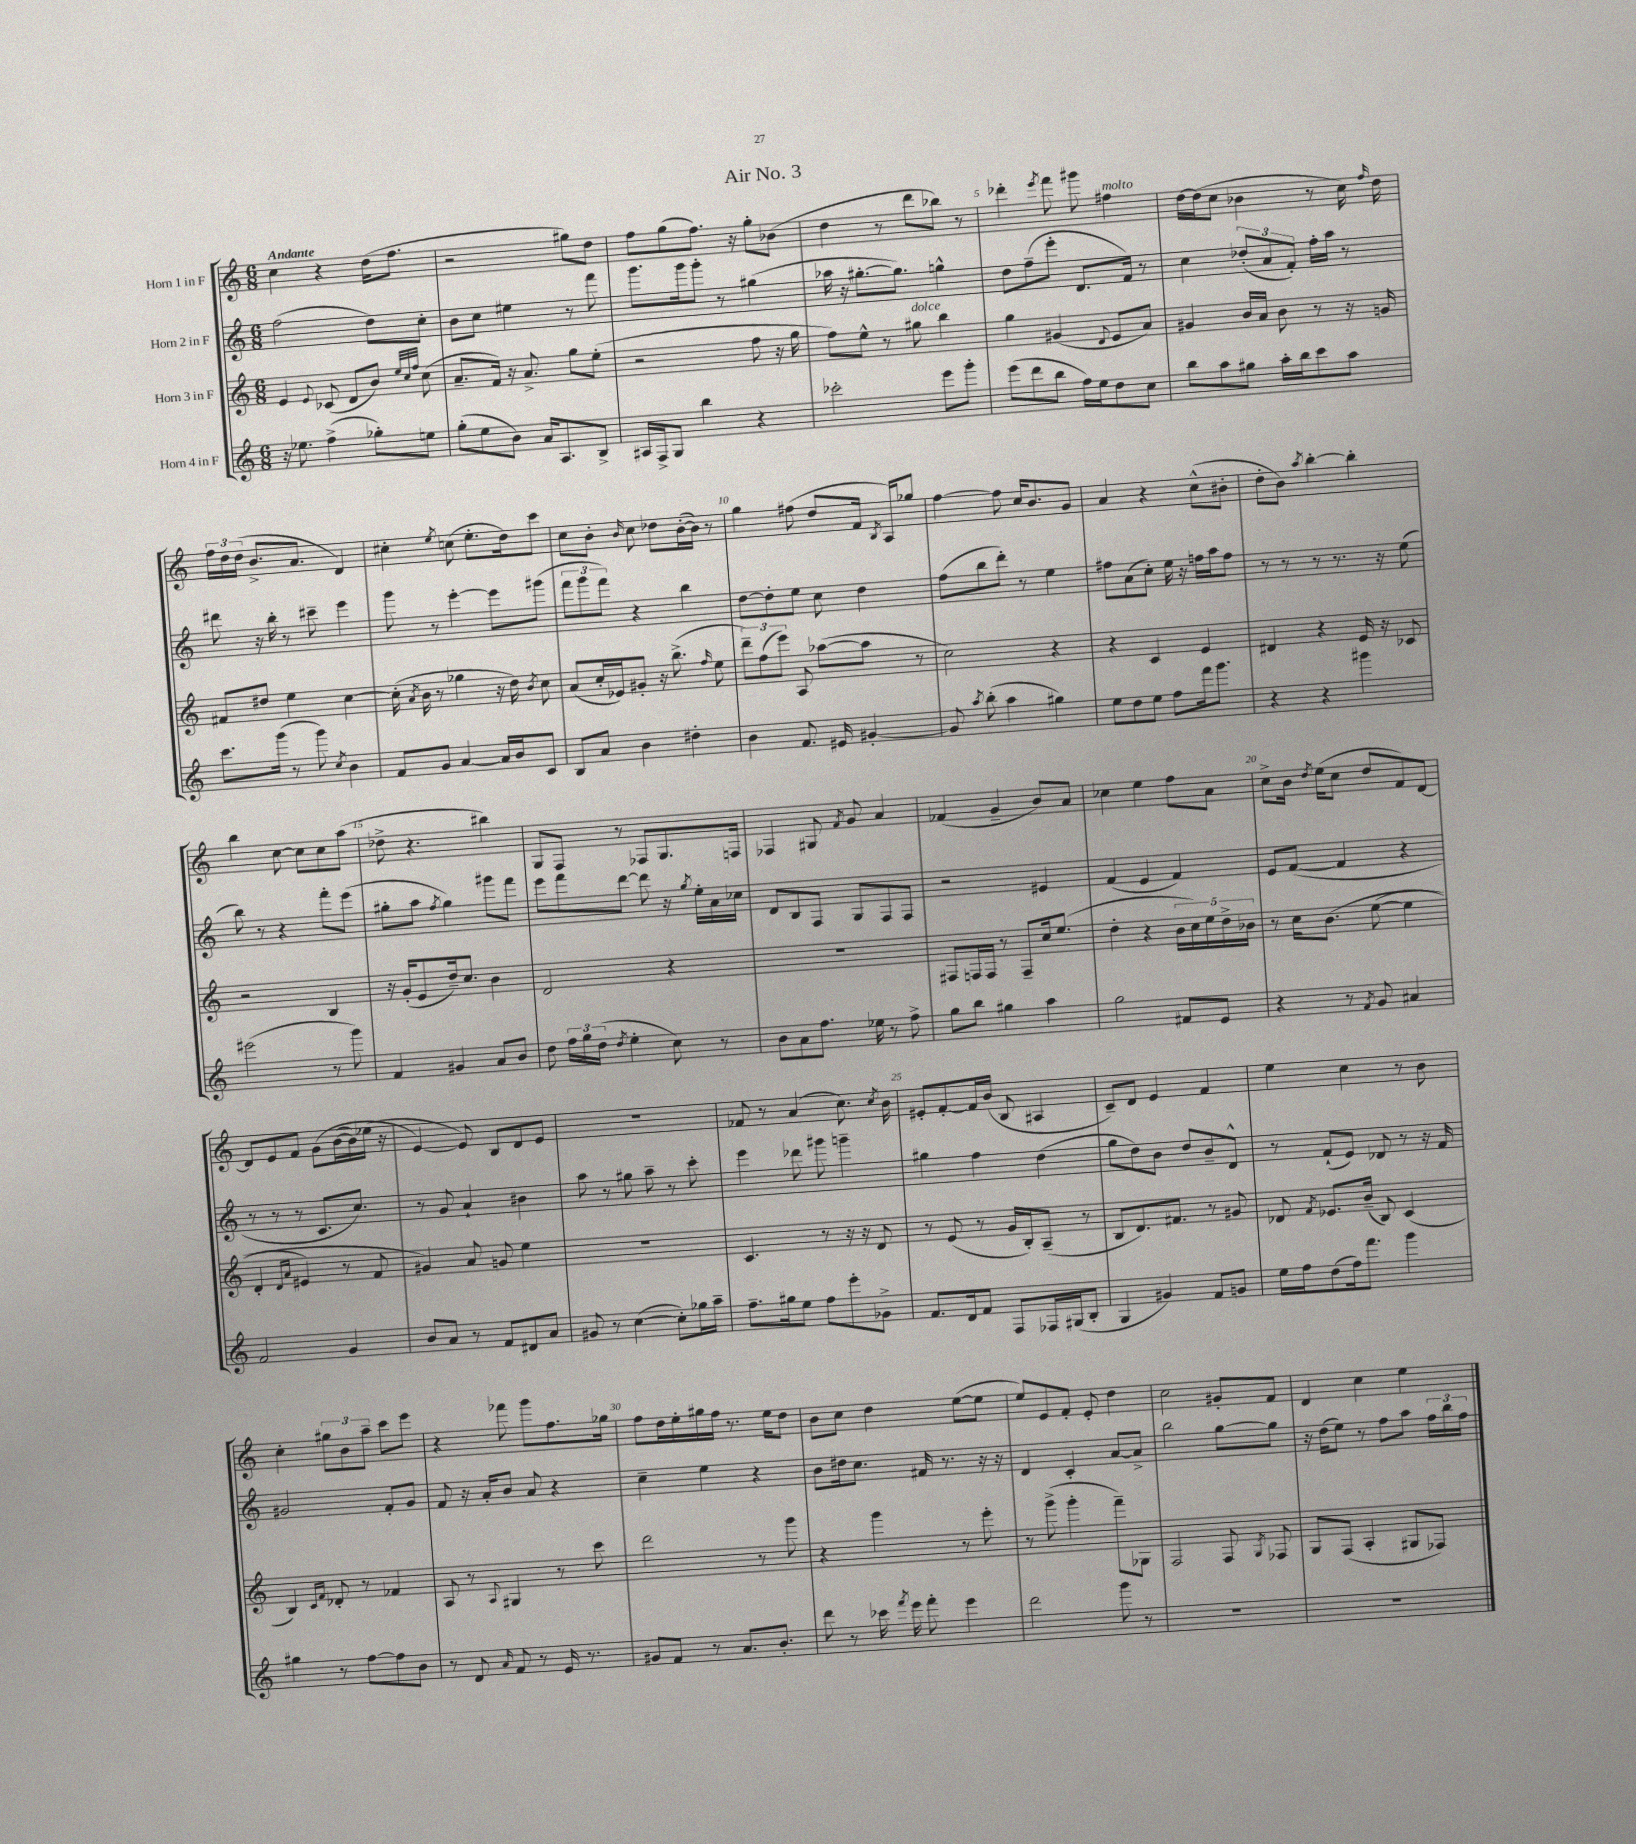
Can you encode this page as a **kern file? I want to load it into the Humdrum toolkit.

**kern	**kern	**kern	**kern
*part4	*part3	*part2	*part1
*staff4	*staff3	*staff2	*staff1
*I"Horn 4 in F	*I"Horn 3 in F	*I"Horn 2 in F	*I"Horn 1 in F
*clefG2	*clefG2	*clefG2	*clefG2
*k[]	*k[]	*k[]	*k[]
*M6/8	*M6/8	*M6/8	*M6/8
=1	=1	=1	=1
!	!	!	!LO:TX:a:B:t=Andante
16r	4e/	(2ff\	4cc\
8.ee-X\	.	.	.
.	8qqe/	.	.
(4ff^\	(8c-X/	.	4r
.	8d/L	.	.
8gg-X'\L)	8b/J)	8dd\L)	(16dd\KL
.	.	.	8.ff\J
.	32qqee/LLL	.	.
.	32qqcc/	.	.
.	32qqff/JJJ	.	.
8een\J	(8cc\	8cc'\J	.
=2	=2	=2	=2
(8gg'\L	8.a~/L	8b\L	2r
8ee\	.	8cc\J	.
.	16f/Jk)	.	.
8b\J)	16r	4ee#X\	.
.	8.a^/	.	.
16a/KL	.	.	.
8.A/	.	.	.
.	8gg\L	8r	8gg#X\L)
8B^/J	(8ee'\J	8fff\	8dd\J
=3	=3	=3	=3
16A#X/LL	2r	8.ggg\L	8ff\L
16F^/J	.	.	.
8G/J	.	.	(8gg\
.	.	16ggg\k	.
4bb\	.	8ggg'\J	8.ff\J)
.	.	8r	.
.	.	.	16r
4r	8ff\	(4gg#X\	8gg'\L
.	16r	.	(8b-X\J
.	16gg\	.	.
=4	=4	=4	=4
2ccc-X'\	8ff\L)	16aa-X\	4dd\
.	.	16r	.
.	8ee^^\J	[8.gg#X'\L	.
.	8r	.	8r
.	.	8.gg#\J])	.
!	!LO:TX:a:i:t=dolce	!	!
.	8gg#X\	.	8ddd\L
8eee\L	4bb\	4ggn^^\	8bb-X\J)
8ggg'\J	.	.	8r
=5	=5	=5	=5
(8eee\L	4gg\	8dd\L	4ddd-X'\
8ddd\	.	(8ff~\	.
.	.	.	8qeee/
8bb\J	(4g#X/	8eee'\J	8fff\
16ff\LL)	.	8.d/L	8ggg#X\
16ee\J	.	.	.
.	8qqd/	.	.
!	!	!	!LO:TX:a:i:t=molto
8dd\	8e/L	.	4ff#X\
.	.	16f/Jk)	.
8cc\J	8a/J)	8r	.
=6	=6	=6	=6
8bb\L	4g#X/	4cc\	[16dd\LL
.	.	.	(16dd\J]
8aa\	.	.	8cc\J
8gg#X\J	16b/LL	(12dd-X'/L	4b-X\
.	16a/JJ	.	.
.	.	12a/	.
16aa'\LL	8b\	.	.
.	.	12f'/J)	.
16bb\J	.	.	.
8ccc\	8r	16ff'\LL	8r
.	.	16aa\JJ	.
8aa\J	16r	8r	16cc\)
.	.	.	16qqff/
.	16gn/	.	16dd\
!!LO:LB:g=z
=7	=7	=7	=7
8.ccc\L	8f#X/L	8ddd#X\	24ff\LL
.	.	.	24dd\
.	.	.	(24dd\JJ
.	8dd#X/J	16r	8.b^/L
(16ggg\Jk	.	16bb'\	.
8r	4ee\	8r	.
.	.	.	8.a/J
8ggg\)	.	8ccc#X~\	.
8qcc/	.	.	.
4b\	[4cc\	4eee\	4d/)
=8	=8	=8	=8
8f/L	(16cc'\]	8ggg\	4cc#X'\
.	8qa/	.	.
.	16b\	.	.
8g/J	8r	8r	.
.	.	.	8qee/
[4a/	4gg-X\	[4eee'\	(8ccn\
.	.	.	8.ee'\L
16a/LL]	16r	8eee\L]	.
16b/J	16dd\)	.	16dd\k)
.	8qb/	.	.
8c/J	8cc\	(8ggg#X\J	8ccc\J
=9	=9	=9	=9
8B/L	(8a/L	12fff\L	8cc\L
.	.	12ggg\	.
8a/J	16cc'/L	.	8b'\J
.	.	12fff\J)	.
.	16e-X/J)	.	.
.	.	.	16qqb/
4b\	8g#X'/J	4r	8cc\
.	16r	.	8dd-X\L
.	(8.bb^\	.	.
4dd#X'\	.	4bb\	([16b'\L
.	.	.	16b\JJ])
.	16qqff/	.	.
.	8ee\	.	8r
=10	=10	=10	=10
4b\	12ddd~\L)	[8dd\L	4gg\
.	(12ff\	.	.
.	.	8dd'\]	.
.	12eee\J)	.	.
8.f/	8A/	8ee\J	(8ff#X\
.	([8aa-X\L	8cc\	8dd/L
16e#X/	.	.	.
[4g#X'/	8aa-\J]	4dd\	16f/Jk
.	.	.	8qB/
.	.	.	16A/KL)
.	8r	.	8gg-X/J
=11	=11	=11	=11
8g#/]	2cc\)	(8ff\L	[4ff\
8qaa/	.	.	.
(8bb'\	.	8bb\	.
4aa\	.	8ddd'\J)	8ff\]
.	.	8r	16cc/KL
.	.	.	8.b/
4gg#X\)	4r	4ee\	.
.	.	.	8g/J
=12	=12	=12	=12
8ee\L	4r	8ff#X\L	4a/
8dd\	.	(8a\	.
8ee\J	4c/	8cc'\J)	4r
8ff\L	.	16ee\	.
.	.	16r	.
16fff\k	4e/	16ffn\LL	(8cc^^\L
8.ggg\J	.	16aa\J	.
.	.	8ff\J	8b#X'\J
=13	=13	=13	=13
4r	4d#X/	8r	8dd'\L
.	.	8r	8b\J)
.	.	.	8qaa/
4r	4r	8r	[4bb'\
.	.	8.r	.
4ggg#X\	16e/	.	4bb'\]
.	16r	16r	.
.	8c-X/	(8ee\	.
!!LO:LB:g=z
=14	=14	=14	=14
(2eee#X\	2r	8bb\)	4bb\
.	.	8r	.
.	.	4r	[8cc\
.	.	.	8cc\L]
8r	4B/	8fff'\L	8cc\
8ggg\)	.	(8eee\J	(8aa\J
=15	=15	=15	=15
4f/	16r	8gg#X'\L	8dd-X^\
.	(16g'/KL	.	.
.	8e/	8aa\J	4.r
.	.	8qff/	.
4g#X/	16dd~/k)	4gg#\)	.
.	8.cc/J	.	.
8a/L	4b\	8ggg#X\L	4bb#X\)
8b/J	.	8fff\J	.
=16	=16	=16	=16
8dd\	2d/	8eee\L	8G/L
24ff\LL	.	8fff\	8F/J
24gg\	.	.	.
(24dd\JJ	.	.	.
8qdd/	.	.	.
4ee'\	.	[8ddd\J	8r
.	.	8ddd\]	8F-X/L
8cc\)	4r	16r	8.G/
.	.	8qgg/	.
.	.	16ee'\LL	.
8r	.	16a\	.
.	.	16cc-X\JJ	16Fn/Jk
=17	=17	=17	=17
8b\L	2.r	8d/L	4F-X/
8a\	.	8B/	.
8.ff\J	.	8F/J	8G#X/
.	.	.	8qf/
.	.	8G/L	8g/
16ee-X\	.	.	.
8r	.	8F/	4a/
8ff^\	.	8F/J	.
=18	=18	=18	=18
8gg\L	8F#X/L	2r	(4f-X/
8bb\J	16Fn/L	.	.
.	16F/JJ	.	.
4gg#X\	8r	.	4g~/
.	8F~/L	.	.
4aa\	16cc/k	4e#X/	8b/L)
.	(8.ee/J	.	.
.	.	.	8a/J
=19	=19	=19	=19
2gg\	4dd'\	(4f/	4cc-X\
.	4r	4e/	4ee\
8f#X/L	20b\LL	4f/)	8ff\L
.	20cc\)	.	.
.	20ee\	.	.
8e/J	.	.	8a\J
.	20dd^\	.	.
.	20b-X\JJ	.	.
=20	=20	=20	=20
4r	8r	8e/L	8cc^\L
.	16cc\KL	([8f/J	16b\Jk
.	.	.	8qdd/
.	(8.b\J	.	(16ee\KL
8r	.	4f/]	8cc\J
8qf/	.	.	.
8g/	([8ee\	.	8dd/L
4a#X/	4ee\]	4r	8f/)
.	.	.	[8d/J
!!LO:LB:g=z
=21	=21	=21	=21
2f/	4d'/	8r	8d/L]
.	.	8r	8e/
.	16qqd/LL	.	.
.	16qqa/JJ	.	.
.	4e#X/)	8r	8f/J
.	.	8.c/L	(8g\L
4g/	8r	.	([16b\L
.	.	8.cc/J)	16b\])
.	8f/	.	(16ee-X\JJ
.	.	.	16r
=22	=22	=22	=22
8b/L	4g#X/)	8r	[4e/)
8a/J	.	8g/	.
8r	8a/	4a`/	8e/])
8f/L	8gn/	.	8B/L
8d#X/	4ee\	4b#X\	8d/
8a/J	.	.	8e/J
=23	=23	=23	=23
8g#X/	2.r	8aa\	2.r
8r	.	8r	.
([4cc\	.	8gg#X\	.
.	.	8aa~\	.
8cc'\L])	.	8r	.
16gg-X\L	.	8ccc'\	.
16aa~\JJ	.	.	.
=24	=24	=24	=24
8.ff~\L	4.c/	4eee\	8f-X/
.	.	.	8r
16gg#X\k	.	.	.
8ee\J	.	8ddd-X\	(4a/
8ff\L	8r	8ggg#X\	.
8eee'\	16r	4gggn~\	8.cc\)
.	16r	.	.
8g-X^\J	8d/	.	.
.	.	.	8qcc/
.	.	.	16b\
=25	=25	=25	=25
8.f/L	8r	4gg#X\	8e#X'/L
.	(8e/	.	[8f'/
16d/k	.	.	.
8f/J	8r	4ff\	16f/L]
.	.	.	(16b/JJ
8F/L	16g/LL	.	8B/
.	16B'/J)	.	.
16F-X/L	(8A~/J	(4dd\	4A#X/
(16G#X/J	.	.	.
8B'/J	8r	.	.
=26	=26	=26	=26
4G/	8B/L	8gg\L	8c~/L)
.	8.d/)	8dd\)	8d/J
4g#X/)	.	8b\J	4e/
.	8.f#X/J	.	.
.	.	8dd/L	.
8f/L	8r	8b~/	4f/
8gn/J	8g#X/	8d^^/J	.
=27	=27	=27	=27
16ee\LL	8d-X/	8r	4ee\
16ff\J	.	.	.
.	8qf/	.	.
(8dd\	8.e-X/L	(8f`/L	.
16ff\k)	.	8e/J)	4cc\
8.fff\J	(16b~/Jk	.	.
.	8B/)	8d-X/	.
4ggg\	(4c/	8r	8r
.	.	16r	8b\
.	.	16f/	.
!!LO:LB:g=z
=28	=28	=28	=28
4gg#X\	4B/)	2g#X/	4cc'\
.	16qqc/LL	.	.
.	16qqf/JJ	.	.
8r	8d-X'/	.	12gg#X\L
.	.	.	12b\
[8ff\L	8r	.	.
.	.	.	12aa~\J
8ff\]	4f-X/	8f'/L	8ccc\L
8b\J	.	8g#/J	8eee\J
=29	=29	=29	=29
8r	8A/	8f/	4r
8d/	8r	16r	.
.	.	16a'/KL	.
16qqa/	8qqA/	.	.
8f/	4G#X/	8b/J	8fff-X\
8r	.	8a/	8ggg\L
16e/	8r	4r	8.ff\
8.r	.	.	.
.	8ccc\	.	.
.	.	.	16gg-X\Jk
=30	=30	=30	=30
8g#X/L	2ddd\	4cc~\	8ff\L
8f/J	.	.	16dd\L
.	.	.	16ee'\
8r	.	4ee\	16gg#X\
.	.	.	16ff\JJ
8.a/L	.	.	8.r
.	8r	4r	.
8.b'/J	.	.	16ee\KL
.	8ggg\	.	8dd\J
=31	=31	=31	=31
8ddd\	4r	8b\L	8b\L
8r	.	16dd#X\k	8cc\J
.	.	8.cc\J	.
16ccc-X\	4ggg\	.	4dd\
8qfff/	.	.	.
16eee\	.	.	.
8fff'\	.	16f#X/	.
.	.	8.r	.
4eee\	8r	.	([8ee\L
.	8eee'\	16r	8ee\J]
.	.	16r	.
=32	=32	=32	=32
2ddd\	8r	4d/	8ee/L)
.	(8ggg^\	.	8e/
.	4ggg'\	4c'/	8f'/J
.	.	.	8e'/
8ggg\	8fff~\L)	[8a/L	4dd\
8r	8G-X\J	8a^/J]	.
=33	=33	=33	=33
2.r	2F/	2bb\	2cc\
.	8F/	[8gg\L	8g#X'/L
.	8qG/	.	.
.	8F-X/	8gg\J]	8f/J
=34	=34	=34	=34
2.r	8G/L	16r	4d/
.	.	(16dd\KL	.
.	(8F/J	8ee\J)	.
.	4A'/	8r	4cc\
.	.	8ff\L	.
.	8G#X/L	8aa\J	4ee\
.	8F-X/J)	24ff\LL	.
.	.	24bb\	.
.	.	24ff\JJ	.
==	==	==	==
*-	*-	*-	*-
